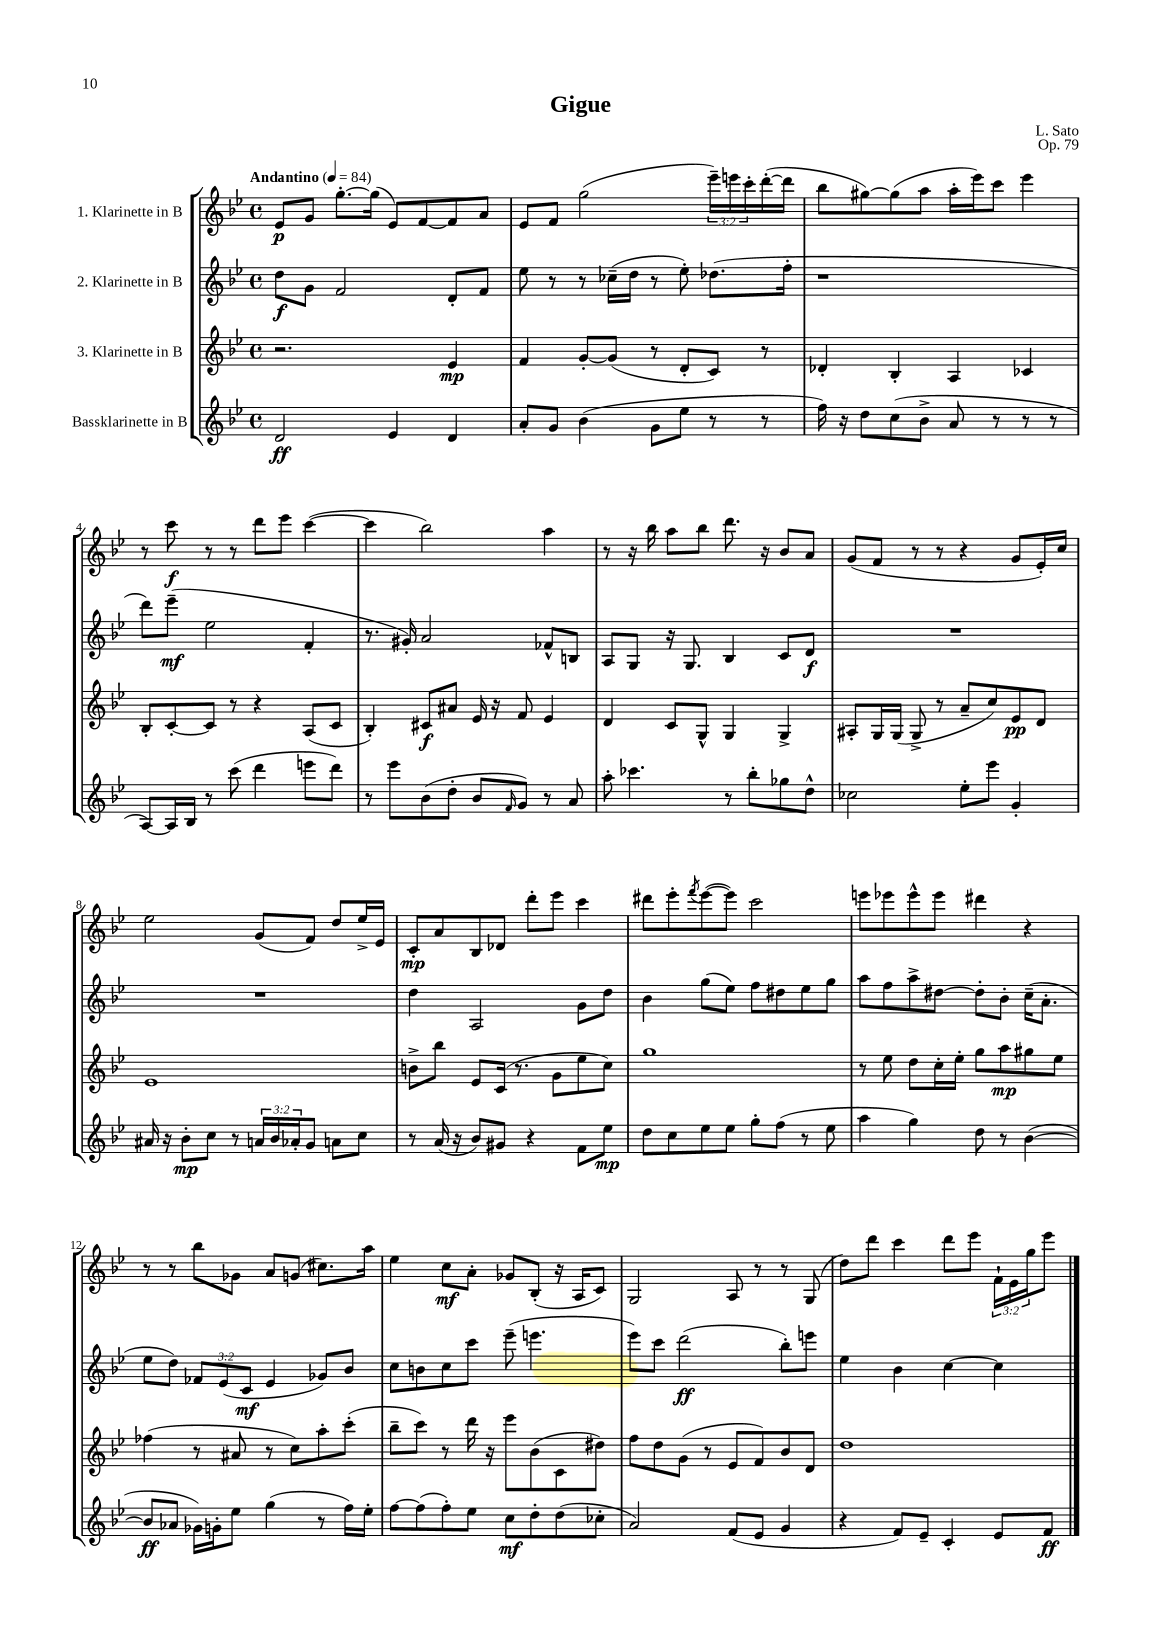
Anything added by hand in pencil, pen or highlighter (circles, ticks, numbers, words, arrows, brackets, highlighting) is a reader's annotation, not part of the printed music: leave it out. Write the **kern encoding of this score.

**kern	**kern	**kern	**kern
*staff4	*staff3	*staff2	*staff1
*clefG2	*clefG2	*clefG2	*clefG2
*k[b-e-]	*k[b-e-]	*k[b-e-]	*k[b-e-]
*M4/4	*M4/4	*M4/4	*M4/4
*met(c)	*met(c)	*met(c)	*met(c)
*MM84	*MM84	*MM84	*MM84
2d	2.r	8dd	8e-
.	.	8g	8g
.	.	2f	[8.gg'
.	.	.	(16gg]
4e-	.	.	8e-)
.	.	.	[8f
4d	4e-	8d'	8f]
.	.	8f	8a
=	=	=	=
8a'	4f	8ee-	8e-
8g	.	8r	8f
(4b-	[8g'	8r	(2gg
.	(8g]	(16cc-~	.
.	.	16dd	.
8g	8r	8r	.
8ee-	8d'	8ee-')	.
8r	8c)	(8.dd-	24eee-~)
.	.	.	24eee
.	.	.	24ccc'
8r	8r	.	([16ddd'
.	.	16ff'	16ddd]
=	=	=	=
16ff)	4d-'	1r	8bb-
16r	.	.	.
8dd	.	.	[8gg#)
(8cc	4B-'	.	(8gg#]
8b-^	.	.	8aa
8a	4A	.	16aa'
.	.	.	16eee-)
8r	.	.	8ccc
8r	4c-	.	4eee-
8r	.	.	.
=	=	=	=
[8A)	8B-'	8ddd)	8r
16A]	[8c'	(8eee-~	8ccc
16B-	.	.	.
8r	8c]	2ee-	8r
(8ccc	8r	.	8r
4ddd	4r	.	8ddd
.	.	.	8eee-
8eee	(8A	4f'	([4ccc
8ddd)	8c	.	.
=	=	=	=
8r	4B-')	8.r	4ccc]
8eee-	.	.	.
.	.	16g#')	.
(8b-	8c#	2a	2bb-)
8dd'	8a#	.	.
8b-	16e-	.	.
.	16r	.	.
16qqf	.	.	.
8g)	8f	.	.
8r	4e-	8f-^^	4aa
8a	.	8B	.
=	=	=	=
8aa'	4d	8A	8r
4.ccc-	.	8G	16r
.	.	.	16bb-
.	8c	16r	8aa
.	.	8.G	.
.	8G^^	.	8bb-
8r	4G	4B-	8.ddd
8bb-'	.	.	.
.	.	.	16r
8gg-	4G^	8c	8b-
8dd^^	.	8d	8a
=	=	=	=
2cc-	8A#'	1r	(8g
.	16G	.	8f
.	(16G	.	.
.	8G^	.	8r
.	8r	.	8r
8ee-'	8a~	.	4r
8eee-	8cc)	.	.
4g'	8e-	.	8g
.	8d	.	16e-')
.	.	.	16cc
=	=	=	=
16a#	1e-	1r	2ee-
16r	.	.	.
8b-'	.	.	.
8cc	.	.	.
8r	.	.	.
24a	.	.	(8g
24b-	.	.	.
24a-'	.	.	.
8g	.	.	8f)
8a	.	.	8dd
8cc	.	.	16ee-^
.	.	.	16e-
=	=	=	=
8r	8b^	4dd	8c'
(16a	8bb-	.	8a
16r	.	.	.
8b-)	8e-	2A	8B-
8g#	(16c	.	8d-
.	8.r	.	.
4r	.	.	8ddd'
.	8g	.	8eee-
8f	8ee-	8g	4ccc
8ee-	8cc)	8dd	.
=	=	=	=
8dd	1gg	4b-	8ddd#
8cc	.	.	8eee-'
.	.	.	8qfff
8ee-	.	(8gg	([8eee-
8ee-	.	8ee-)	8eee-])
8gg'	.	8ff	2ccc
(8ff	.	8dd#	.
8r	.	8ee-	.
8ee-	.	8gg	.
=	=	=	=
4aa	8r	8aa	8eee
.	8ee-	8ff	8eee-
4gg)	8dd	8aa^	8eee-^^
.	16cc'	[8dd#	8eee-
.	16ee-'	.	.
8dd	8gg	8dd#']	4ddd#
8r	8aa	8b-'	.
([4b-	8gg#	(16cc~	4r
.	.	8.a'	.
.	8ee-	.	.
=	=	=	=
8b-]	(4ff-	8ee-	8r
8a-	.	8dd)	8r
16g-)	8r	12f-	8bb-
16g'	.	.	.
.	.	(12e-	.
8ee-	8a#	.	8g-
.	.	12c	.
(4gg	8r	4e-	8a
.	8cc)	.	(8g
8r	8aa'	8g-)	8.cc#)
16ff)	(8ccc'	8b-	.
16ee-'	.	.	16aa
=	=	=	=
[8ff	8bb-~	8cc	4ee-
(8ff]	8ccc)	8b	.
8ff')	8r	8cc	8cc
8ee-	16ddd	8ccc	8a'
.	16r	.	.
8cc	8eee-	(8eee-~	8g-
8dd'	(8b-	4.eee	(8B-'
(8dd	8c	.	16r
.	.	.	16A
8cc-'	8dd#)	.	8c)
=	=	=	=
2a)	8ff	8eee-)	2G
.	8dd	8ccc	.
.	(8g	(2ddd	.
.	8r	.	.
(8f	8e-	.	8A
8e-	8f)	.	8r
4g	8b-	8bb-')	8r
.	8d	8eee	(8G
=	=	=	=
4r	1dd	4ee-	8dd)
.	.	.	8ddd
8f)	.	4b-	4ccc
8e-~	.	.	.
4c'	.	[4cc	8ddd
.	.	.	8eee-
8e-	.	4cc]	24f`
.	.	.	24e-
.	.	.	24gg
8f	.	.	8eee-
==	==	==	==
*-	*-	*-	*-
